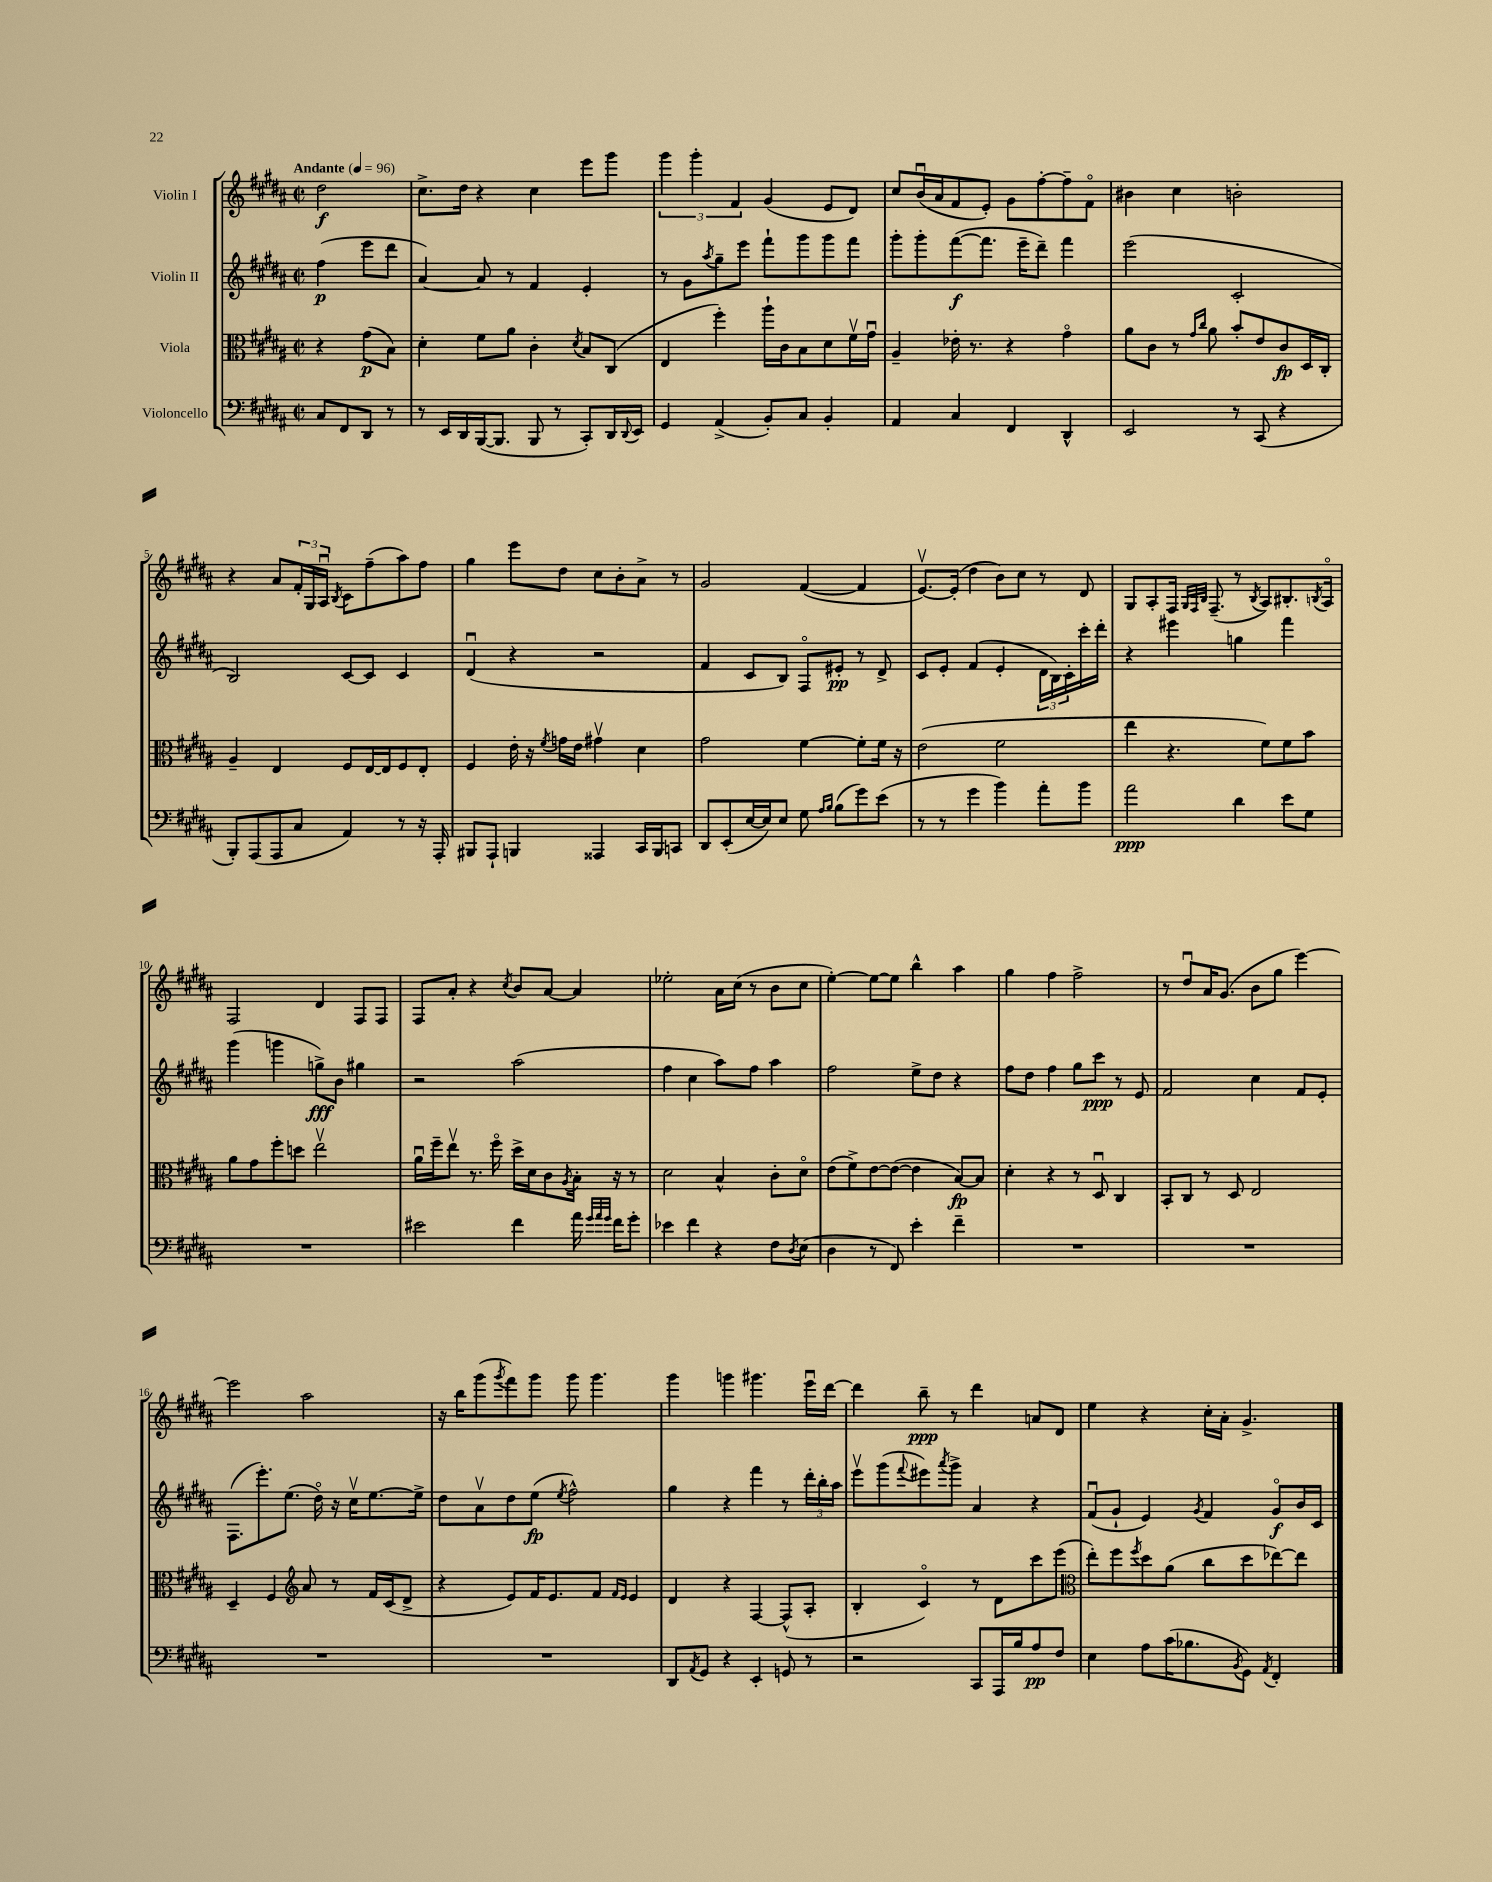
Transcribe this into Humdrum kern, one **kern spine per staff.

**kern	**kern	**kern	**kern
*staff4	*staff3	*staff2	*staff1
*clefF4	*clefC3	*clefG2	*clefG2
*k[f#c#g#d#a#]	*k[f#c#g#d#a#]	*k[f#c#g#d#a#]	*k[f#c#g#d#a#]
*M2/2	*M2/2	*M2/2	*M2/2
*met(c|)	*met(c|)	*met(c|)	*met(c|)
*MM96	*MM96	*MM96	*MM96
8C#	4r	(4ff#	2dd#
8FF#	.	.	.
8DD#	(8g#	8eee	.
8r	8B)	8ddd#	.
=	=	=	=
8r	4d#'	[4a#)	8.cc#^
16EE	.	.	.
16DD#	.	.	16dd#
([16BBB	8f#	8a#]	4r
8.BBB]	.	.	.
.	8a#	8r	.
8BBB	4c#'	4f#	4cc#
8r	.	.	.
.	8qd#	.	.
8CC#')	8B	4e'	8eee
16DD#	(8C#	.	8ggg#
8qqDD#	.	.	.
16EE	.	.	.
=	=	=	=
4GG#	4E	8r	6ggg#
.	.	8g#	.
.	.	.	6ggg#'
.	.	8qaa#	.
(4AA#^	4ff#')	8gg#~	.
.	.	.	6f#
.	.	8eee	.
8BB')	16aa#`	8fff#`	(4g#
.	16c#	.	.
8C#	8B	8ggg#	.
4BB'	8d#	8ggg#	8e
.	16f#v	8fff#	8d#)
.	16g#u	.	.
=	=	=	=
4AA#	4A#~	8ggg#'	8cc#
.	.	8ggg#'	(16bu
.	.	.	16a#
4C#	16e-'	([8fff#	8f#
.	8.r	.	.
.	.	8.fff#]	8e')
4FF#	4r	.	8g#
.	.	16eee~	.
.	.	8ddd#~)	[8ff#'
4DD#^^	4g#o	4fff#	8ff#~]
.	.	.	8f#o
=	=	=	=
2EE	8a#	(2eee	4b#
.	8c#	.	.
.	8r	.	4cc#
.	16qqg#	.	.
.	16qqcc#	.	.
.	8a#	.	.
8r	8b'	2c#'	2b'
(8CC#	8e	.	.
4r	8c#	.	.
.	16D#	.	.
.	16C#'	.	.
=	=	=	=
8BBB')	4A#~	2B)	4r
(8AAA#	.	.	.
8AAA#	4E	.	8a#
8C#	.	.	24f#'
.	.	.	24G#
.	.	.	24A#u
.	.	.	8qB
4AA#)	8F#	[8c#	8c#
.	[16E	8c#]	(8ff#~
.	16E]	.	.
8r	8F#	4c#	8aa#)
16r	8E'	.	8ff#
16AAA#'	.	.	.
=	=	=	=
8BBB#	4F#	(4d#u	4gg#
8AAA#`	.	.	.
4BBB	16e'	4r	8eee
.	16r	.	.
.	8qf#	.	.
.	16g	.	8dd#
.	16e	.	.
4AAA##	4g#v	2r	8cc#
.	.	.	8b'
16CC#	4d#	.	8a#^
16BBB	.	.	.
8CC	.	.	8r
=	=	=	=
8DD#	2g#	4f#	2g#
(8EE'	.	.	.
[16E	.	8c#	.
16E])	.	.	.
8E	.	8B)	.
8G#	[4f#	8F#o	([4f#
16qqA#	.	.	.
16qqB	.	.	.
(8B	.	8e#'	.
8g#)	8f#']	8r	4f#]
(8e	16f#	8d#^	.
.	16r	.	.
=	=	=	=
8r	(2e	8c#	[8.ev)
8r	.	8e'	.
.	.	.	(16e']
4g#	.	(4f#	4dd#
4b)	2f#	4e'	8b)
.	.	.	8cc#
8a#'	.	24d#	8r
.	.	24B)	.
.	.	24c#'	.
8b	.	16ccc#'	8d#
.	.	16ddd#'	.
=	=	=	=
2a#	4ee	4r	8G#
.	.	.	8A#'
.	4.r	4eee#	16F#
.	.	.	32qqG#
.	.	.	32qqF#
.	.	.	32qqB
.	.	.	(8.F#~
4d#	.	4gg	8r
.	.	.	8qB
.	8f#)	.	8A#)
8e	8f#	4fff#	8.B#'
8G#	8b	.	.
.	.	.	8qB
.	.	.	16A#o
=	=	=	=
1r	8a#	(4ggg#	2F#
.	8g#	.	.
.	8ff#'	4ggg	.
.	8dd	.	.
.	2eev	8gg^)	4d#
.	.	8b	.
.	.	4gg#	8F#
.	.	.	8F#
=	=	=	=
2e#	16a#u	2r	8F#
.	16ff#~	.	.
.	8eev	.	8a#'
.	8.r	.	4r
.	16ff#o	.	.
.	.	.	8qcc#
4f#	16dd#^	(2aa#	8b
.	16d#	.	.
.	8c#	.	[8a#
.	8qA#	.	.
16a#	16B'	.	4a#]
32qqg#	.	.	.
32qqa#	.	.	.
32qqg#	.	.	.
16f#	16r	.	.
8g#'	8r	.	.
=	=	=	=
4e-	2d#	4ff#	2ee-'
4f#	.	4cc#	.
4r	4B^^	8aa#)	16a#
.	.	.	(16cc#
.	.	8ff#	8r
8F#	8c#'	4aa#	8b
8qD#	.	.	.
(8E	8d#o	.	8cc#
=	=	=	=
4D#	(8e	2ff#	[4ee')
.	8f#^)	.	.
8r	[8e	.	8ee_
8FF#)	(8e_	.	8ee]
4e'	4e]	8ee^	4bb^^
.	.	8dd#	.
4f#~	[8B)	4r	4aa#
.	8B]	.	.
=	=	=	=
1r	4d#'	8ff#	4gg#
.	.	8dd#	.
.	4r	4ff#	4ff#
.	8r	8gg#	2ff#^
.	8D#u	8ccc#	.
.	4C#	8r	.
.	.	8e	.
=	=	=	=
1r	8BB'	2f#	8r
.	8C#	.	8dd#u
.	8r	.	16a#
.	.	.	(8.g#
.	8D#	.	.
.	2E	4cc#	8b
.	.	.	8gg#
.	.	8f#	[4eee)
.	.	8e'	.
=	=	=	=
1r	4D#~	(8.F#	2eee]
.	.	8.eee')	.
.	4F#	.	.
.	.	(8.ee	.
*	*clefG2	*	*
.	8a#	.	2aa#
.	.	16dd#o)	.
.	8r	16r	.
.	.	16cc#v	.
.	16f#	[8.ee	.
.	(16c#	.	.
.	8d#^	.	.
.	.	16ee^]	.
=	=	=	=
1r	4r	8dd#	16r
.	.	.	16bb
.	.	8a#v	(8ggg#
.	.	.	8qggg#
.	8e)	8dd#	8fff#)
.	16f#	(8ee	8ggg#
.	8.e	.	.
.	.	8qee	.
.	.	2ff#^^)	8ggg#
.	8f#	.	4.ggg#
.	16qqf#	.	.
.	16qqe	.	.
.	4e	.	.
=	=	=	=
8DD#	4d#	4gg#	4ggg#
8qAA#	.	.	.
8GG#	.	.	.
4r	4r	4r	4ggg
4EE'	[4F#	4fff#	4.ggg#
8GG	(8F#^^]	8r	.
8r	8A#'	24ddd#'	16eeeu
.	.	24bb'	.
.	.	.	[16ddd#
.	.	24aa#	.
=	=	=	=
2r	4B'	8eeev	4ddd#]
.	.	(8ggg#	.
.	.	8qqfff#	.
.	4c#o)	8eee#)	8bb~
.	.	8qaaa#	.
.	.	8ggg#^	8r
8CC#	8r	4a#	4ddd#
16AAA#	8d#	.	.
16B	.	.	.
8A#	8ccc#	4r	8a
8F#	(8eee	.	8d#
=	=	=	=
*	*clefC3	*	*
4E	8ee')	(8f#u	4ee
.	8ff#	8g#`	.
.	8qff#	.	.
8A#	8dd#	4e)	4r
(16c#	(8a#	.	.
8.B-	.	.	.
.	.	8qg#	.
.	8cc#	4f#	16cc#'
.	.	.	16a#'
8qBB	.	.	.
8GG#)	8dd#	.	4.g#^
8qAA#	.	.	.
4FF#'	[8ee-)	8g#o	.
.	8ee-]	16b	.
.	.	16c#	.
==	==	==	==
*-	*-	*-	*-
